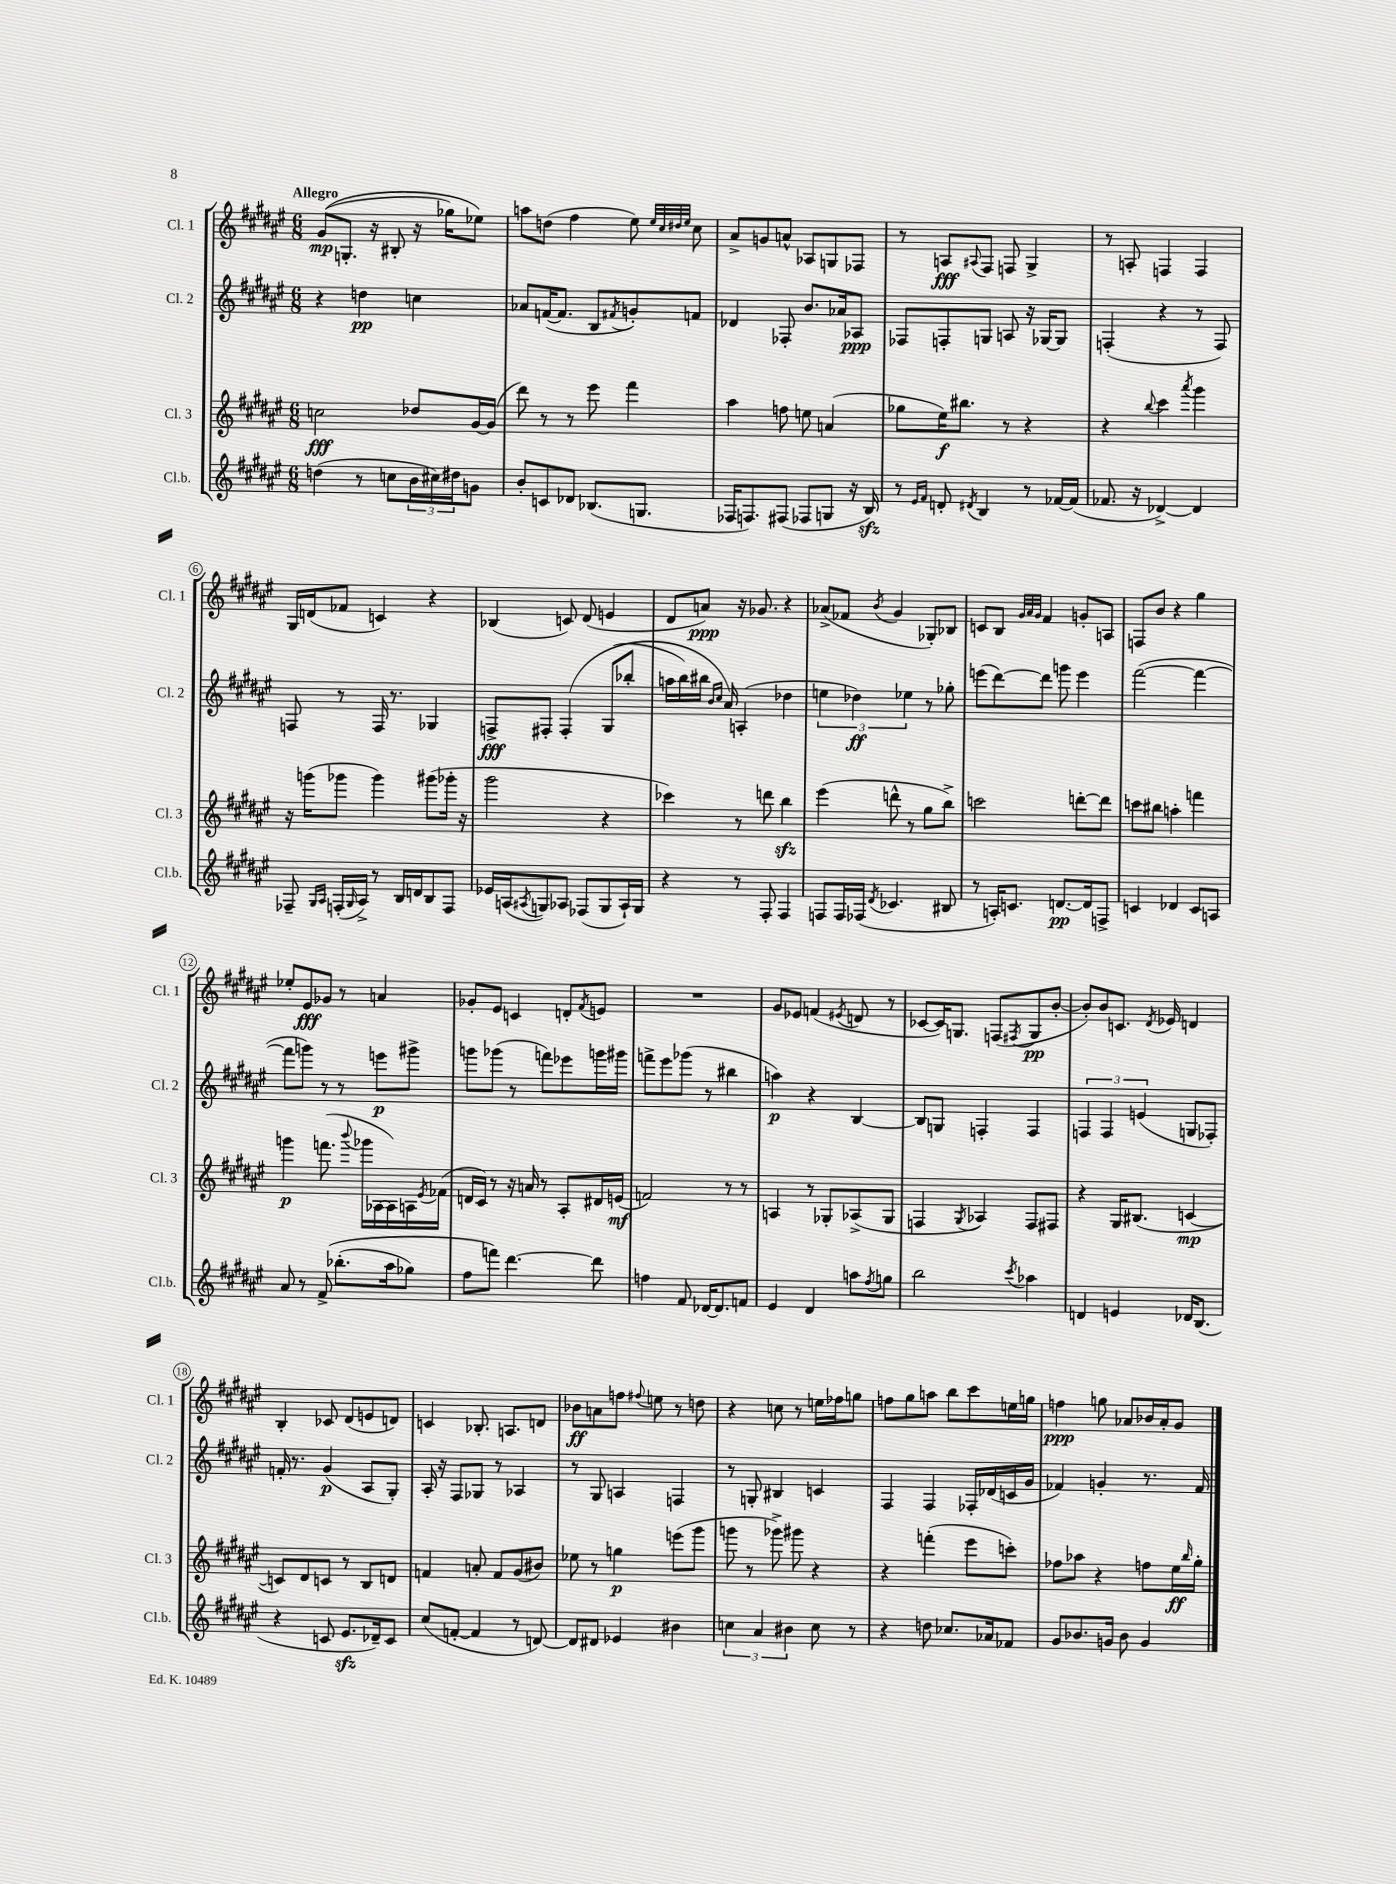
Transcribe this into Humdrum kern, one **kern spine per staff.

**kern	**dynam	**kern	**dynam	**kern	**dynam	**kern	**dynam
*part4	*part4	*part3	*part3	*part2	*part2	*part1	*part1
*staff4	*staff4	*staff3	*staff3	*staff2	*staff2	*staff1	*staff1
*I"Cl.b.	*	*I"Cl. 3	*	*I"Cl. 2	*	*I"Cl. 1	*
*I'Cl.b.	*	*I'Cl. 3	*	*I'Cl. 2	*	*I'Cl. 1	*
*clefG2	*	*clefG2	*	*clefG2	*	*clefG2	*
*k[f#c#g#d#a#e#]	*	*k[f#c#g#d#a#e#]	*	*k[f#c#g#d#a#e#]	*	*k[f#c#g#d#a#e#]	*
*M6/8	*	*M6/8	*	*M6/8	*	*M6/8	*
=1	=1	=1	=1	=1	=1	=1	=1
!	!	!	!	!	!	!LO:TX:a:B:t=Allegro	!
(4ddn\	.	2ccn\	fff	4r	.	((8g#/L	mp
.	.	.	.	.	.	8.Gn'/J	.
8r	.	.	.	4ddn\	pp	.	.
.	.	.	.	.	.	16r	.
8ccn\L	.	.	.	.	.	8B#X'/	.
24b\L	.	8dd-X/L	.	4ccn\	.	16r	.
24cc#X\)	.	.	.	.	.	.	.
.	.	.	.	.	.	16gg-X\KL)	.
24dd#X\J	.	.	.	.	.	.	.
8gn\J	.	[16g#/L	.	.	.	8ee-X\J)	.
.	.	(16g#/JJ]	.	.	.	.	.
=2	=2	=2	=2	=2	=2	=2	=2
8b'/L	.	8ddd#\)	.	8a-X/L	.	8aan\L	.
8cn/	.	8r	.	([16fn/K	.	(8ddn\J	.
.	.	.	.	8.f/J]	.	.	.
8d-X/J	.	8r	.	.	.	4ff#\	.
(8.B-X/L	.	8eee#\	.	8B/L	.	.	.
.	.	.	.	8qf#X/	.	.	.
.	.	4fff#\	.	8gn'/)	.	8ee#\)	.
8.Gn/J	.	.	.	.	.	.	.
.	.	.	.	.	.	32qqee#/LLL	.
.	.	.	.	.	.	32qqcc#/	.
.	.	.	.	.	.	32qqdd#X/	.
.	.	.	.	.	.	32qqee#/JJJ	.
.	.	.	.	8fn/J	.	8cc#\	.
=3	=3	=3	=3	=3	=3	=3	=3
16F-X/KL	.	4aa#\	.	4d-X/	.	8a#^/L	.
8.Fn/)	.	.	.	.	.	.	.
.	.	.	.	.	.	8gn/	.
(8F#X/J	.	8ffn\	.	8F-X'/	.	8an^^/J	.
8F-X/L	.	8een\	.	8.b/L	.	8A-X/L	.
8Gn/J	.	(4an/	.	.	.	8Gn/	.
.	.	.	.	16a-X/k	.	.	.
16r	.	.	.	8A-X/J	ppp	8F-X/J	.
16Bzz/)	.	.	.	.	.	.	.
=4	=4	=4	=4	=4	=4	=4	=4
8r	.	8gg-X\L	.	8F-X/L	.	8r	.
16qqe#/LL	.	.	.	.	.	.	.
16qqf#/JJ	.	.	.	.	.	.	.
8dn'/	.	16ee#\K)	f	8Fn'/	.	8An/L	fff
.	.	8.bb#X\J	.	.	.	.	.
8qd#X/	.	.	.	.	.	8qqA#X/	.
4B/	.	.	.	8Gn/J	.	8F#/J	.
.	.	8r	.	8An/	.	8Fn/	.
8r	.	4r	.	16r	.	4G#^/	.
.	.	.	.	[16G-X/KL	.	.	.
[16f-X/LL	.	.	.	8G-/J]	.	.	.
(16f-/JJ]	.	.	.	.	.	.	.
=5	=5	=5	=5	=5	=5	=5	=5
8.f-X/	.	4r	.	(4Fn'/	.	8r	.
.	.	.	.	.	.	8An'/	.
16r	.	.	.	.	.	.	.
.	.	8qqbb/	.	.	.	.	.
[4d-X^/)	.	4ccc#\	.	4r	.	4Fn/	.
.	.	8qaaa#/	.	.	.	.	.
4d-/]	.	4ggg#\	.	8r	.	4F/	.
.	.	.	.	8F/)	.	.	.
!!LO:LB:g=z
=6	=6	=6	=6	=6	=6	=6	=6
8F-X~/	.	16r	.	8Fn/	.	16G#/LL	.
.	.	(16gggn\KL	.	.	.	(16dn/J	.
16qqG#/LL	.	.	.	.	.	.	.
16qqA#/JJ	.	.	.	.	.	.	.
(16Fn'/LL	.	8ggg-X\J	.	8r	.	8f-X/J	.
16qqG#/	.	.	.	.	.	.	.
16A#^/JJ)	.	.	.	.	.	.	.
8r	.	4ggg-\)	.	16F/	.	4cn/)	.
.	.	.	.	8.r	.	.	.
16B/LL	.	.	.	.	.	.	.
16dn/J	.	.	.	.	.	.	.
8B/	.	(8ggg#X\L	.	4G-X/	.	4r	.
8F/J	.	16ggg-X'\Jk	.	.	.	.	.
.	.	16r	.	.	.	.	.
=7	=7	=7	=7	=7	=7	=7	=7
16e-X/LL	.	2ggg#\	.	8Fn^/L	fff	(4B-X/	.
(16An/J	.	.	.	.	.	.	.
8qA#X/	.	.	.	.	.	.	.
8Gn/)	.	.	.	8F#X'/J	.	.	.
8A-X/J	.	.	.	(4F#'/	.	8cn/)	.
(8F-X/L	.	.	.	.	.	(8d#/	.
8G/	.	4r	.	(8G#/L	.	4en/	.
16A-`/L)	.	.	.	8bb-X'/J	.	.	.
16G/JJ	.	.	.	.	.	.	.
=8	=8	=8	=8	=8	=8	=8	=8
4r	.	4ccc-X\)	.	16aan\LL	.	8d#/L	.
.	.	.	.	16bb\)	.	.	.
.	.	.	.	16bb#X\JJ	.	8an/J)	ppp
.	.	.	.	16qqb/LL	.	.	.
.	.	.	.	16qqcc#/JJ	.	.	.
.	.	.	.	16a#/)	.	.	.
8r	.	8r	.	(4An'/	.	16r	.
.	.	.	.	.	.	8.g-X/	.
8F#'/	.	8dddn\	.	.	.	.	.
4F#/	.	4bbzz\	.	4dd-X\	.	4r	.
=9	=9	=9	=9	=9	=9	=9	=9
8Fn/L	.	(4eee#\	.	6een\	.	(8a-X^/L	.
16F/L	.	.	.	.	.	8f-X/J	.
.	.	.	.	6dd-X\)	ff	.	.
(16F-X/JJ	.	.	.	.	.	.	.
8qd#/	.	.	.	.	.	8qb/	.
4.c-X/	.	8dddn^^\	.	.	.	4g#/	.
.	.	.	.	6ee-X\	.	.	.
.	.	8r	.	.	.	.	.
.	.	8gg#\L	.	8r	.	8G-X'/L)	.
8B#X/	.	8bb^\J)	.	8gg-X'\	.	8B-X/J	.
=10	=10	=10	=10	=10	=10	=10	=10
8r	.	2cccn\	.	(8eeen\L	.	8cn/L	.
16An'/KL)	.	.	.	[8ddd#\)	.	8B/J	.
8.cn/J	.	.	.	.	.	.	.
.	.	.	.	.	.	32qqg#/LLL	.
.	.	.	.	.	.	32qqa#/	.
.	.	.	.	.	.	32qqg#/JJJ	.
.	.	.	.	8ddd#\J]	.	4f#/	.
[8.dn/L	pp	.	.	8gggn\	.	.	.
.	.	[8dddn'\L	.	4eee\	.	8gn'/L	.
16d/k]	.	.	.	.	.	.	.
8Fn^/J	.	8ddd\J]	.	.	.	8An/J	.
=11	=11	=11	=11	=11	=11	=11	=11
4cn/	.	8cccn\L	.	([2fff#\	.	8Fn/L	.
.	.	8bb#X\J	.	.	.	8b/J	.
4d-X/	.	4aan'\	.	.	.	4r	.
8c/L	.	4fffn\	.	4fff#\_	.	4gg#\	.
8An/J	.	.	.	.	.	.	.
!!LO:LB:g=z
=12	=12	=12	=12	=12	=12	=12	=12
8a#/	.	4gggn\	p	8fff#\L]	.	8ee-X'/L	.
8r	.	.	.	8gggn\J)	.	8e#/	fff
(8f#^/	.	(8.fffn\	.	8r	.	8g-X/J	.
(8.bb-X'\L	.	.	.	8r	.	8r	.
.	.	8qqbbb/	.	.	.	.	.
.	.	16ggg-X\LL	.	.	.	.	.
.	.	[16A-X\	.	8eeen\L	p	4an/	.
16aa#\k	.	16A-\])	.	.	.	.	.
8gg-X\J)	.	16An\	.	8ggg#X^\J	.	.	.
.	.	8qe#/	.	.	.	.	.
.	.	(16f-X\JJ	.	.	.	.	.
=13	=13	=13	=13	=13	=13	=13	=13
8ff#\L	.	16dn/LL	.	8gggn\L	.	8g-X'/L	.
.	.	16c#/JJ)	.	.	.	.	.
8fffn\J)	.	8r	.	(8ggg-X\J	.	8e#/J	.
[4.ddd#\	.	16r	.	8r	.	4cn/	.
.	.	16an/	.	.	.	.	.
.	.	8r	.	8fffn\L)	.	.	.
.	.	8A#'/L	.	8eee-X\	.	8dn'/L	.
.	.	.	.	.	.	8qf#/	.
8ddd#\]	.	16d#X/L	.	16gggn\L	.	8en/J	.
.	.	(16en/JJ	mf	16ggg#X\JJ	.	.	.
=14	=14	=14	=14	=14	=14	=14	=14
4ffn\	.	2fn/)	.	8fffn^\L	.	2.r	.
.	.	.	.	8eee#\	.	.	.
8f#/	.	.	.	(8ggg-X\J	.	.	.
[16d-X/KL	.	.	.	8r	.	.	.
8.d-/]	.	.	.	.	.	.	.
.	.	8r	.	4bb#X\	.	.	.
8fn/J	.	8r	.	.	.	.	.
=15	=15	=15	=15	=15	=15	=15	=15
4e#/	.	4An/	.	4aan\)	p	8g#/L	.
.	.	.	.	.	.	8e-X/J	.
4d#/	.	8r	.	4r	.	(4fn/	.
.	.	8G-X'/L	.	.	.	.	.
.	.	.	.	.	.	8qe#X/	.
8aan\L	.	(8A-X^/	.	[4B/	.	8dn/	.
8qff#/	.	.	.	.	.	.	.
8ggn\J	.	8G-/J	.	.	.	8r	.
=16	=16	=16	=16	=16	=16	=16	=16
2bb\	.	4Fn/	.	8B/L]	.	[8c-X/L	.
.	.	.	.	8Gn/J	.	16c-/K])	.
.	.	.	.	.	.	8.Gn/J	.
.	.	8qG#/	.	.	.	.	.
.	.	4A-X/)	.	4Fn'/	.	.	.
.	.	.	.	.	.	(8Fn/L	.
8qccc#/	.	.	.	.	.	8qF#X/	.
4aa-X\	.	8F/L	.	4F/	.	8G/	pp
.	.	8F#X/J	.	.	.	[8b'/J	.
=17	=17	=17	=17	=17	=17	=17	=17
4dn/	.	4r	.	6Fn/	.	8b'/L])	.
.	.	.	.	.	.	8b/	.
.	.	.	.	6F/	.	.	.
4en/	.	16G#/KL	.	.	.	8.cn/J	.
.	.	(8.B#X/J	.	.	.	.	.
.	.	.	.	(6en/	.	.	.
.	.	.	.	.	.	8qd#/	.
.	.	.	.	.	.	16e-X/	.
16d-X/KL	.	[4cn/	mp	8Gn/L	.	4dn/	.
(8.B/J	.	.	.	.	.	.	.
.	.	.	.	8F-X'/J)	.	.	.
!!LO:LB:g=z
=18	=18	=18	=18	=18	=18	=18	=18
4r	.	8cn/L])	.	16fn'/	.	4B'/	.
.	.	.	.	8.r	.	.	.
.	.	8d#/	.	.	.	.	.
8cn/	.	8cn/J	.	(4g#/	p	8c-X/	.
8.e#zz/L	.	8r	.	.	.	(8d#/L	.
.	.	8B/L	.	8A#/L	.	8en/	.
16d-X~/k)	.	.	.	.	.	.	.
8c/J	.	8dn/J	.	8G#'/J)	.	8dn/J)	.
=19	=19	=19	=19	=19	=19	=19	=19
(8cc#/L	.	4fn/	.	16A#'/	.	4cn/	.
.	.	.	.	16r	.	.	.
[8fn'/J	.	.	.	8F#/L	.	.	.
4f/]	.	8an'/	.	8G-X/J	.	8.B-X'/	.
.	.	8f/L	.	8r	.	.	.
.	.	.	.	.	.	8.An/L	.
8r	.	(8g#/	.	4A-X/	.	.	.
[8dn/)	.	8b#X/J)	.	.	.	8dn/J	.
=20	=20	=20	=20	=20	=20	=20	=20
8d/L]	.	8ee-X\	.	8r	.	8b-X\L	ff
8d#X/J	.	8r	.	8G#/	.	8an\	.
4e-X/	.	4ggn\	p	4An/	.	8ffn\J	.
.	.	.	.	.	.	8qqff#X/	.
.	.	.	.	.	.	8een\	.
4b#X\	.	(8eeen\L	.	4Fn/	.	8r	.
.	.	8ggg#\J	.	.	.	8ddn\	.
=21	=21	=21	=21	=21	=21	=21	=21
6ccn\	.	8gggn\	.	8r	.	4r	.
.	.	8r	.	8Gn'/	.	.	.
6a#/	.	.	.	.	.	.	.
.	.	8ggg-X^\)	.	4B#X/	.	8ccn\	.
6b#X\	.	.	.	.	.	.	.
.	.	8ggg#X\	.	.	.	8r	.
8cc\	.	4r	.	4cn/	.	16een\LL	.
.	.	.	.	.	.	16ff-X\J	.
8r	.	.	.	.	.	8ggn\J	.
=22	=22	=22	=22	=22	=22	=22	=22
4r	.	4r	.	4F#/	.	8ffn\L	.
.	.	.	.	.	.	8gg#\	.
8ddn\	.	(4fffn'\	.	4F#/	.	8aan\J	.
8.cc-X/L	.	.	.	.	.	8bb\L	.
.	.	8eee#\L	.	16F-X'/LL	.	8ccc#\	.
16a-X/k	.	.	.	(16d-X/	.	.	.
8f-X/J	.	8cccn'\J)	.	16cn/	.	16een\L	.
.	.	.	.	16g#/JJ	.	16ggn\JJ	.
=23	=23	=23	=23	=23	=23	=23	=23
8g#/L	.	8ff-X\L	.	4f-X/)	.	4ffn\	ppp
8.b-X/	.	8aa-X\J	.	.	.	.	.
.	.	4r	.	4gn'/	.	8ggn\	.
16gn/Jk	.	.	.	.	.	.	.
8b-\	.	.	.	.	.	8a-X/L	.
4g/	.	8ffn\L	.	8.r	.	16b-X/L	.
.	.	.	.	.	.	16a-'/J	.
.	.	16ee#\L	ff	.	.	8g#/J	.
.	.	16qqbb/	.	.	.	.	.
.	.	16gg#'\JJ	.	16f-/	.	.	.
==	==	==	==	==	==	==	==
*-	*-	*-	*-	*-	*-	*-	*-
